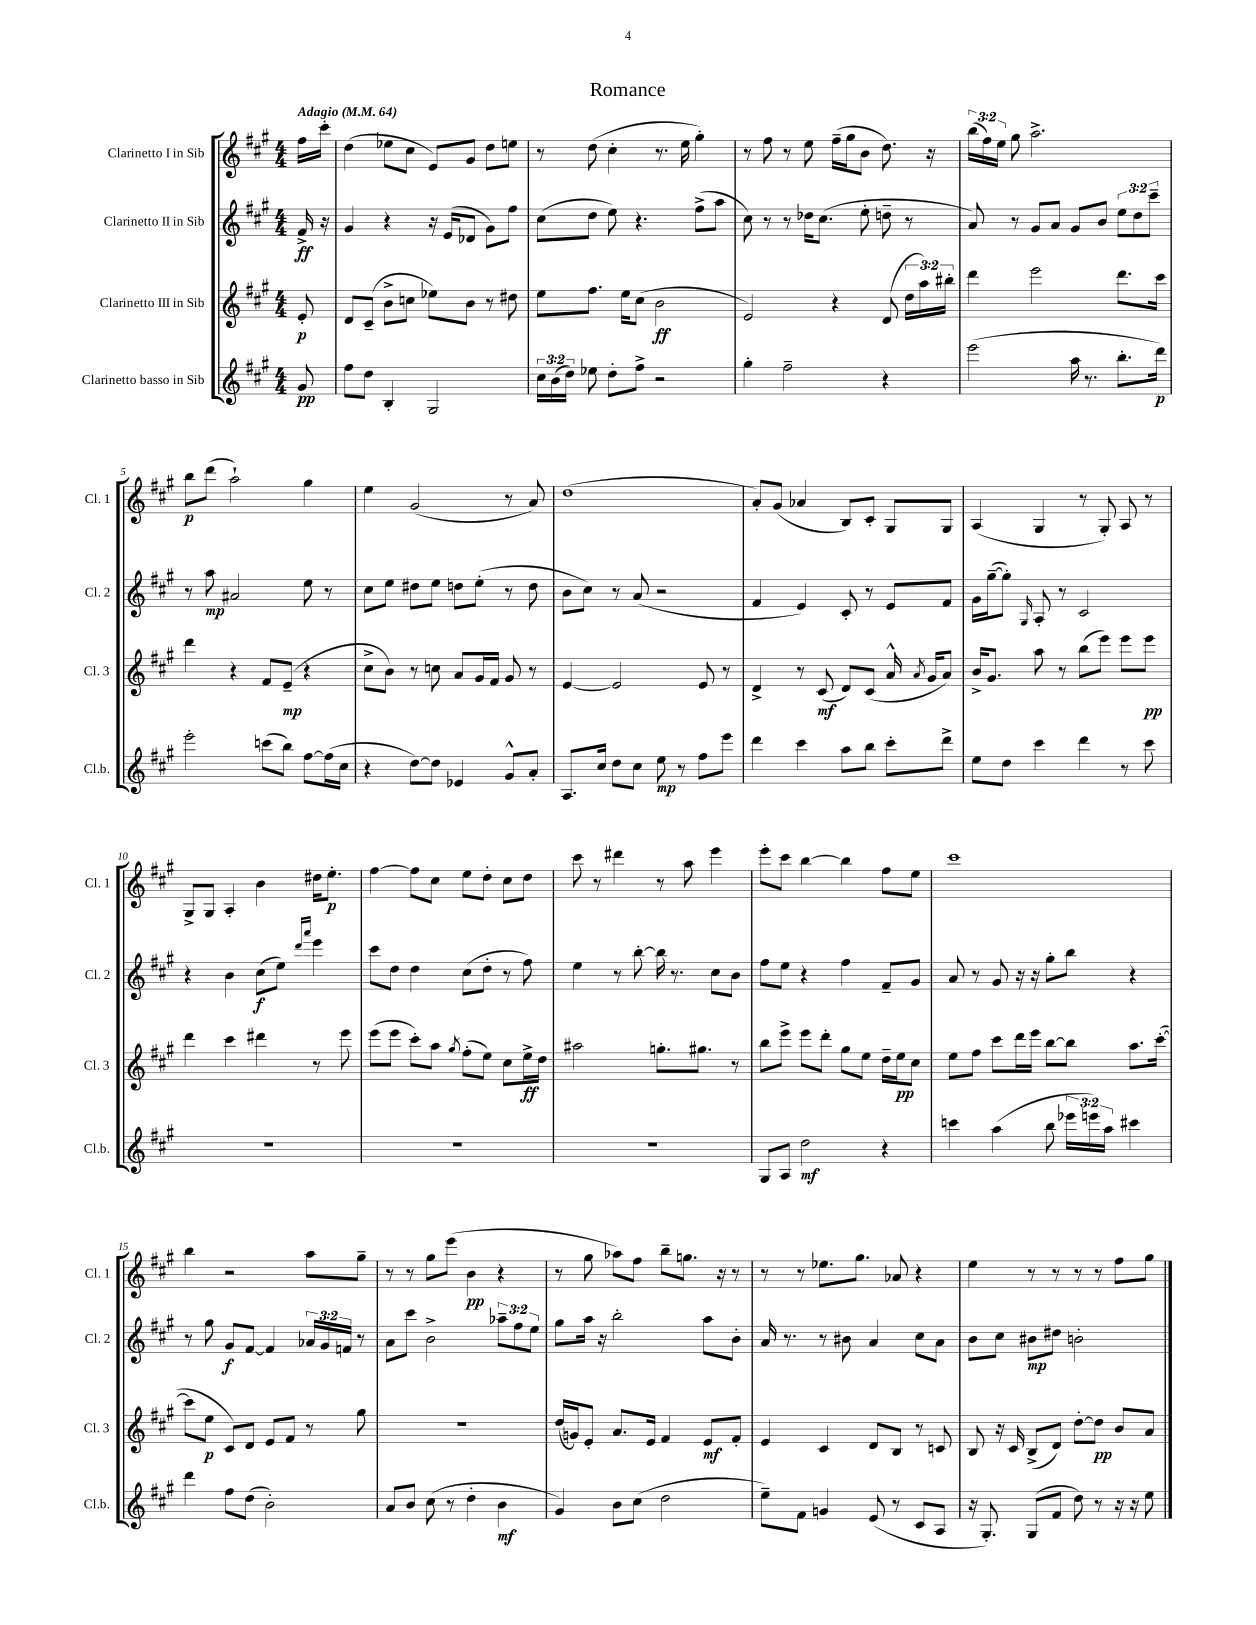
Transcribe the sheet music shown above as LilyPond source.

\header { title = "Romance" }
<<
\new StaffGroup <<
\new Staff = "s0" \with { instrumentName = "Clarinetto I in Sib" shortInstrumentName = "Cl. 1" } {
    \clef treble \key a \major \numericTimeSignature \time 4/4 \override Staff.TupletNumber.text = #tuplet-number::calc-fraction-text \partial 8 \tempo "Adagio" 4 = 64
    \autoBeamOff fis''16[ cis'''16]-. |
    d''4( ees''8[ cis''8] e'8[) gis'8] d''8[ e''8] |
    r8 d''8( cis''4-. r8. e''16 gis''4-.) |
    r8 fis''8 r8 e''8 fis''16[--( gis''16 b'8] d''8.) r16 |
    \tuplet 3/2 { b''16[( fis''16) e''16] } gis''8 a''2.-> |
    b''8[\p d'''8]( a''2-!) gis''4 |
    e''4 gis'2( r8 a'8) |
    d''1( |
    a'8[-.) gis'8]( aes'4 b8[) cis'8]-. gis8[ gis8] |
    a4( gis4 r8 gis8-.) a8 r8 |
    gis8[-> gis8] a4-. b'4 dis''16[ e''8.]-.\p |
    fis''4~ fis''8[ cis''8] e''8[ d''8]-. cis''8[ d''8] |
    cis'''8 r8 dis'''4 r8 a''8 e'''4 |
    e'''8[-. cis'''8] b''4~ b''4 fis''8[ e''8] |
    cis'''1 |
    b''4 r2 a''8[ gis''8]-- |
    r8 r8 gis''8[ e'''8]( b'4\pp r4 |
    r8 gis''8 aes''8[) fis''8] b''8[-- g''8.] r16 r8 |
    r8 r8 ees''8.[ gis''8.] aes'8 r4 |
    e''4 r8 r8 r8 r8 fis''8[ gis''8] \bar "|." |
}
\new Staff = "s1" \with { instrumentName = "Clarinetto II in Sib" shortInstrumentName = "Cl. 2" } {
    \clef treble \key a \major \numericTimeSignature \time 4/4 \override Staff.TupletNumber.text = #tuplet-number::calc-fraction-text \partial 8
    \autoBeamOff fis'16->\ff r16 |
    gis'4 r4 r16 e'16[( des'8] gis'8[) fis''8] |
    cis''8[( d''8] e''8) r4. fis''8[->( a''8] |
    cis''8) r8 r8 des''16[ cis''8.]( e''8-. d''8-- r8 |
    a'8) r8 gis'8[ a'8] gis'8[ b'8] \tuplet 3/2 { e''8[ d''8 cis'''8]-- } |
    r8 a''8\mp ais'2 e''8 r8 |
    cis''8[ e''8] dis''8[ e''8] d''8[ e''8]-.( r8 d''8 |
    b'8[ cis''8]) r8 a'8( r2 |
    fis'4 e'4) cis'8-. r8 e'8[ fis'8] |
    gis'16[ gis''16~--( gis''8]-.) \grace { gis16 } a8-. r8 cis'2 |
    r4 b'4 cis''8[\f( e''8]) \grace { d'''16[ a'''16] } e'''4 |
    cis'''8[ d''8] d''4 cis''8[( d''8]-. r8 fis''8) |
    e''4 r8 b''8~-. b''16 r8. cis''8[ b'8] |
    fis''8[ e''8] r4 fis''4 fis'8[-- gis'8] |
    a'8 r8 gis'8 r16 r16 gis''8[-. b''8] r4 |
    r8 gis''8 gis'8[\f fis'8]~ fis'4 \tuplet 3/2 { aes'16[ gis'16 f'16] } r8 |
    a'8[ cis'''8] b'2-> \tuplet 3/2 { aes''8[-- fis''8 e''8] } |
    gis''8[ a''16] r16 b''2-. a''8[ b'8]-. |
    a'16 r8. r8 bis'8 a'4 cis''8[ a'8] |
    b'8[ cis''8] bis'8[\mp dis''8] b'2-. \bar "|." |
}
\new Staff = "s2" \with { instrumentName = "Clarinetto III in Sib" shortInstrumentName = "Cl. 3" } {
    \clef treble \key a \major \numericTimeSignature \time 4/4 \override Staff.TupletNumber.text = #tuplet-number::calc-fraction-text \partial 8
    \autoBeamOff e'8-.\p |
    d'8[ cis'8]--( b'8[-> c''8] ees''8[) b'8] r8 dis''8 |
    e''8[ fis''8.] e''16[ cis''8]( b'2\ff |
    e'2) r4 d'8( \tuplet 3/2 { d''16[ a''16) bis''16]-. } |
    d'''4 e'''2 d'''8.[ cis'''16] |
    d'''4 r4 fis'8[ e'8]--\mp( r4 |
    cis''8[-> b'8]) r8 c''8 a'8[ gis'16 fis'16] gis'8 r8 |
    e'4~ e'2 e'8 r8 |
    d'4-> r8 cis'8\mf( d'8[) cis'8]( a'16-^ \acciaccatura { a'8 } gis'16[ a'8]) |
    b'16[-> gis'8.] a''8 r8 b''8[( e'''8]) e'''8[ e'''8]\pp |
    d'''4 cis'''4 dis'''4 r8 e'''8 |
    e'''8[( e'''8] cis'''8[-.) a''8] \acciaccatura { gis''8 } fis''8[-.( e''8]) cis''8[ e''16->\ff d''16] |
    ais''2 g''8.[-. gis''8.] r8 |
    b''8[ e'''8]-> e'''8[ d'''8]-. gis''8[ e''8] d''16[-- e''16\pp cis''8] |
    e''8[ fis''8] cis'''8[ d'''16 e'''16] b''8[~ b''8] a''8.[ cis'''16]~-.( |
    cis'''8[ e''8]\p cis'8[) d'8] e'8[ fis'8] r8 gis''8 |
    r1 |
    d''16[( g'16) e'8]-. a'8.[ e'16] fis'4 e'8[\mf fis'8]-. |
    e'4 cis'4 d'8[ b8] r8 c'8 |
    b8 r16 cis'16 b8[->( d'8]) d''8[~-. d''8]\pp b'8[ a'8] \bar "|." |
}
\new Staff = "s3" \with { instrumentName = "Clarinetto basso in Sib" shortInstrumentName = "Cl.b." } {
    \clef treble \key a \major \numericTimeSignature \time 4/4 \override Staff.TupletNumber.text = #tuplet-number::calc-fraction-text \partial 8
    \autoBeamOff gis'8\pp |
    fis''8[ d''8] b4-. gis2 |
    \tuplet 3/2 { cis''16[ b'16( d''16]) } ees''8 d''8[-. fis''8]-> r2 |
    gis''4-. fis''2-- r4 |
    e'''2( a''16 r8. b''8.[-. d'''16]\p) |
    e'''2-. c'''8[( b''8]) fis''8[~ fis''16( cis''16] |
    r4 d''8[~) d''8] ees'4 gis'8[-^ a'8]-. |
    a8.[ cis''16] d''8[ cis''8] e''8\mp r8 fis''8[ e'''8] |
    d'''4 cis'''4 a''8[ b''8] cis'''8[-. d'''8]-> |
    e''8[ d''8] cis'''4 d'''4 r8 cis'''8 |
    R1 |
    R1 |
    R1 |
    gis8[ a8] d''2\mf r4 |
    c'''4 a''4( b''8 \tuplet 3/2 { ees'''16[ e'''16) a''16] } cis'''4 |
    d'''4 fis''8[ d''8]( b'2-.) |
    a'8[ b'8] cis''8( r8 d''4-. b'4\mf |
    gis'4) b'8[ cis''8]( d''2 |
    e''8[--) fis'8] g'4 e'8( r8 cis'8[ a8] |
    r16 gis8.-.) gis8[( fis'8] d''8) r8 r16 r16 e''8 \bar "|." |
}
>>
>>
